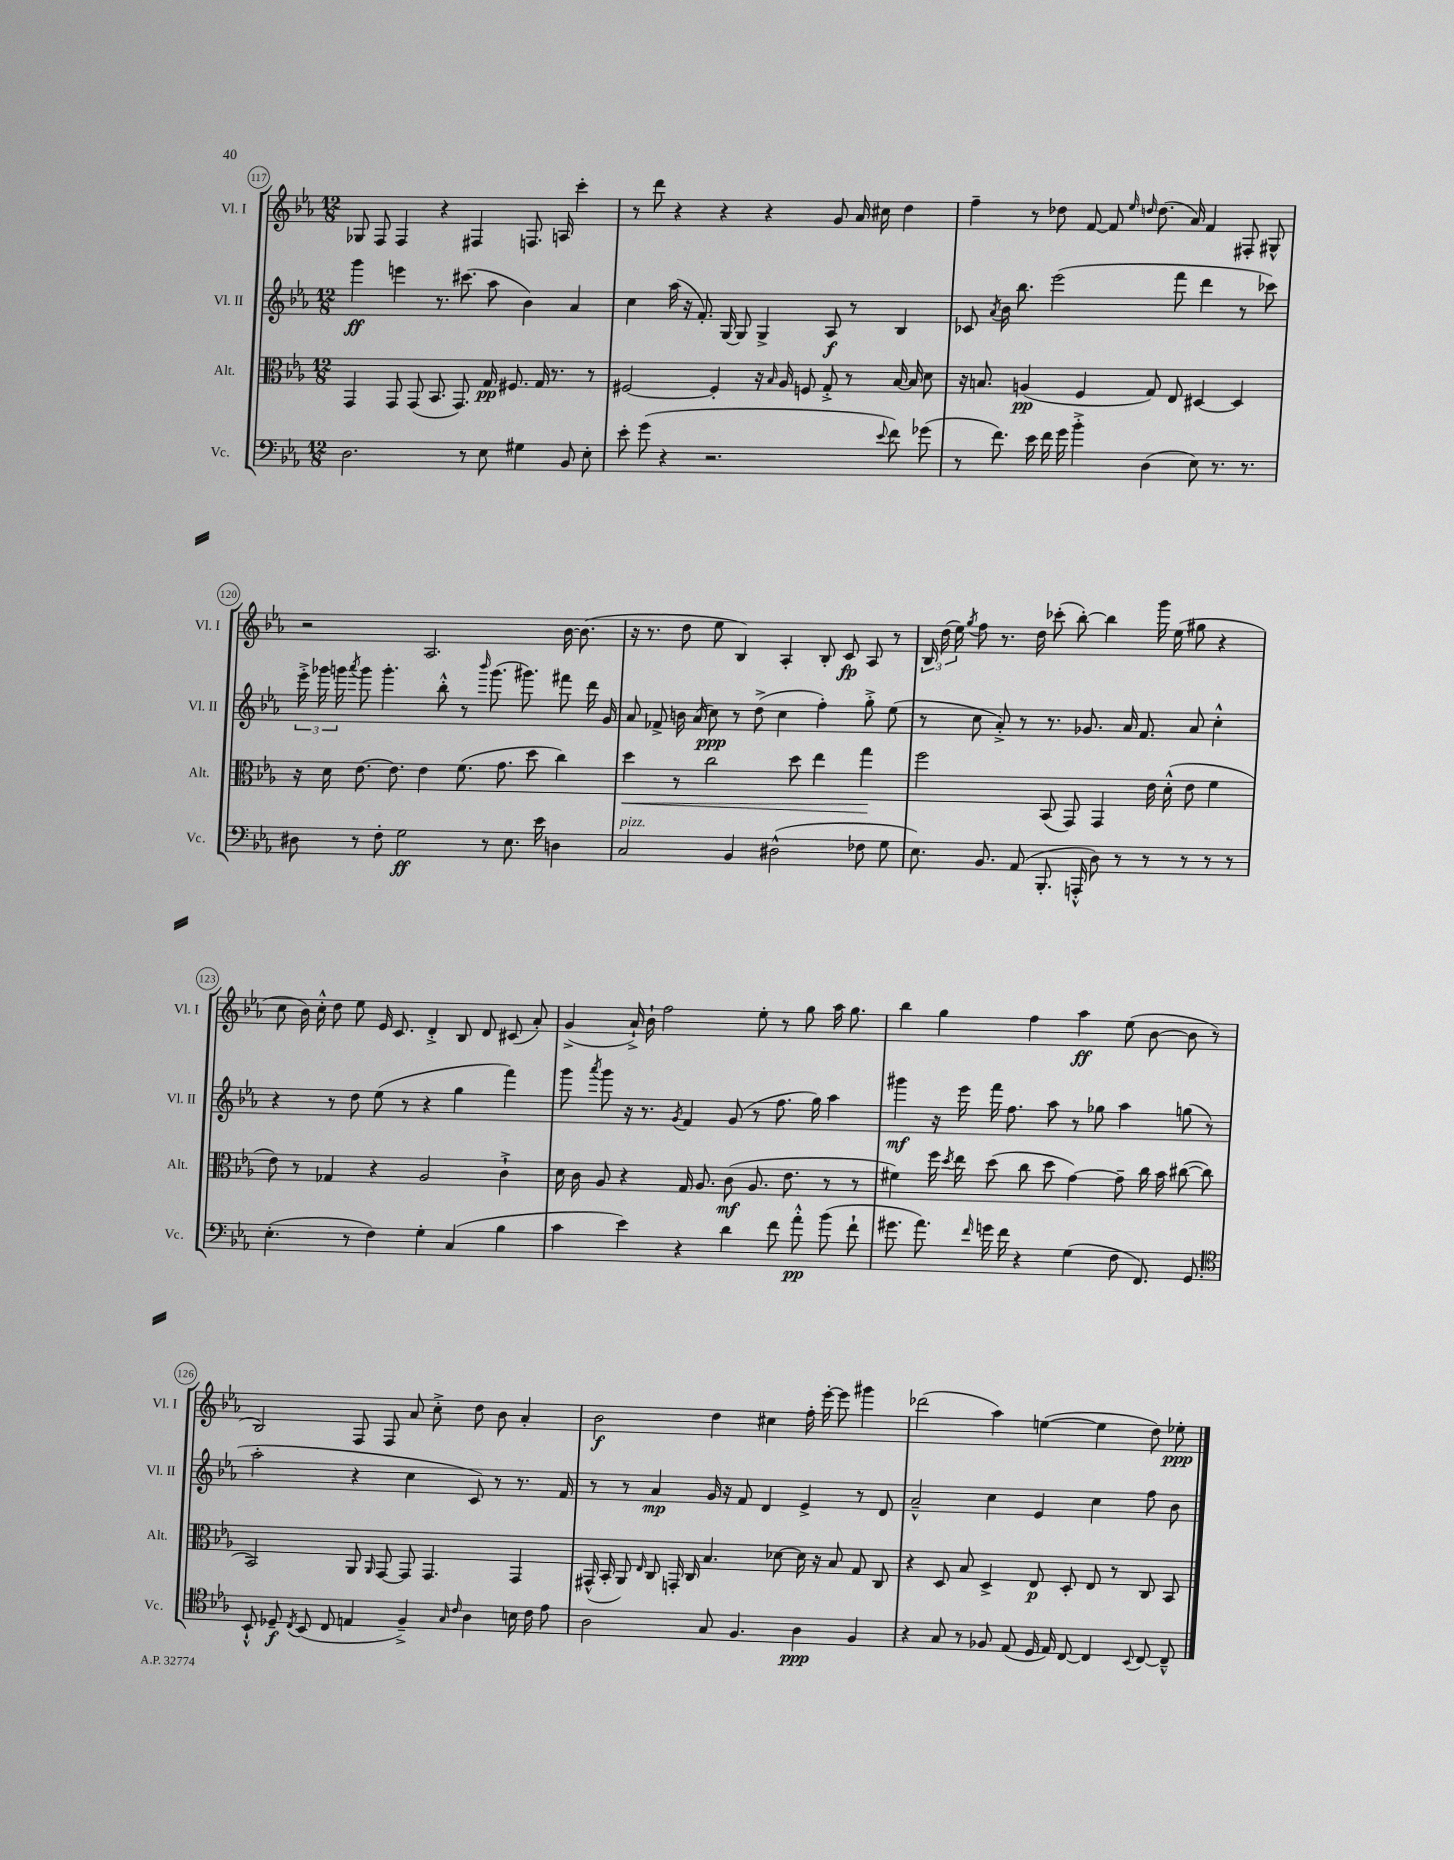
<<
\new StaffGroup <<
\new Staff = "s0" \with { instrumentName = "Vl. I" shortInstrumentName = "Vl. I" } {
    \clef treble \key ees \major \numericTimeSignature \time 12/8
    \autoBeamOff ges8 f8 f4 r4 fis4 f8. a16 c'''4-. |
    r8 d'''8 r4 r4 r4 g'8 aes'16 cis''16 d''4 |
    f''4-- r8 des''8 f'8~ f'8 \grace { ees''16 d''16 } d''8.( aes'16) f'4 fis8-. gis8-^ |
    r2 aes2. bes'16~ bes'8.( |
    r16 r8. d''8 ees''8 bes4) aes4-. bes8-. c'8\fp aes8 r8 |
    \tuplet 3/2 { bes16 d''16( ees''16) } \acciaccatura { g''8 } f''8 r8. d''16 ces'''8-.( bes''8~-.) bes''4 g'''16 ees''16( gis''8 r4 |
    c''8 bes'16) c''16-.-^ d''8 ees''8 ees'16 c'8. d'4-.-> bes8 d'8 cis'8( aes'8-.) |
    g'4->( aes'16-!->) bes'16-! f''2 ees''8-. r8 g''8 aes''16 g''8. |
    bes''4 g''4 f''4 aes''4\ff ees''8( bes'8~ bes'8 r8 |
    bes2) f8 f8 aes'8 c''8-.-> d''8 bes'8 aes'4-. |
    bes'2\f d''4 cis''4 f''16-. ees'''16~-. ees'''8 gis'''4 |
    des'''2( aes''4) e''4~( e''4 d''8) ees''8-.\ppp \bar "|." |
}
\new Staff = "s1" \with { instrumentName = "Vl. II" shortInstrumentName = "Vl. II" } {
    \clef treble \key ees \major \numericTimeSignature \time 12/8
    \autoBeamOff g'''4\ff e'''4 r8. cis'''8.( aes''8 bes'4) aes'4 |
    c''4 aes''16( r16 f'8.-.) g16~ g8 g4-> aes8\f r8 bes4 |
    ces'8 \acciaccatura { aes'8 } bes'16 bes''8. ees'''2( f'''8 d'''4 r8 ces'''8) |
    \tuplet 3/2 { ees'''16-.-> ges'''16 g'''16 } \acciaccatura { aes'''8 } g'''8 g'''4.-. bes''8-.-^ r8 \grace { bes'''16 } g'''8.( gis'''8.) fis'''8 d'''16 g'16 |
    aes'8 fes'8-> b'16 aes'16( c''8\ppp) r8 d''8->( c''4 f''4-.) g''8-.-> ees''8( |
    r8 c''8 aes'8-.->) r8 r8. ges'8. aes'16 f'8. aes'8 c''4-.-^ |
    r4 r8 d''8 ees''8( r8 r4 g''4 f'''4) |
    g'''8 \acciaccatura { aes'''8 } g'''8 r16 r8. \acciaccatura { g'8 } f'4 g'8( r8 f''8. g''16) aes''4 |
    gis'''4\mf r16 ees'''16 f'''16 f''8. aes''8 r8 ges''8 aes''4 g''8( r8 |
    aes''2-. r4 c''4 c'8) r8 r8. f'16 |
    r8 r8 aes'4\mp g'16 r16 f'8 d'4 ees'4-> r8 d'8 |
    aes'2---^ c''4 ees'4 c''4 f''8 bes'8 \bar "|." |
}
\new Staff = "s2" \with { instrumentName = "Alt." shortInstrumentName = "Alt." } {
    \clef alto \key ees \major \numericTimeSignature \time 12/8
    \autoBeamOff g,4 g,8 g,8( bes,8. g,8.) g16\pp fis8. g16 r8. r8 |
    fis2~ fis4-. r16 \grace { bes16 } aes16 f8 g8-.-> r8 bes16~ bes16 d'8 |
    r16 b8. a4\pp( f4 g8) ees8 dis4~ dis4 |
    r16 d'16 ees'8.~ ees'8. ees'4 f'8.( g'8. d''8 c''4) |
    d''4\< r8 c''2 d''8 ees''4 g''4\! |
    f''2 bes,8( g,8) g,4 ees'16 d'16-.-^( ees'8 f'4 |
    ees'8) r8 ges4 r4 aes2 c'4-!-> |
    d'16 c'16 aes8 r4 g16 aes8. c'8\mf( aes8. ees'8. r8 r8 |
    fis'4) f''16 \acciaccatura { d''8 } ees''16 d''8( c''8 d''8 g'4~) g'8-- c''16 bes'16 cis''8~( cis''8 |
    bes,2) aes,8 \grace { aes,16 } g,8~ g,8 g,4. g,4 |
    gis,16-^( bes,16-. aes,8) \grace { ees16 } c8 g,16-. c16 bes4. des'8~ des'16 r16 bes8 g8 c8 |
    r4 d8 bes8 d4-> ees8\p d8-. ees8 r8 c8 bes,8 \bar "|." |
}
\new Staff = "s3" \with { instrumentName = "Vc." shortInstrumentName = "Vc." } {
    \clef bass \key ees \major \numericTimeSignature \time 12/8
    \autoBeamOff d2. r8 ees8 gis4 bes,8 ees8-. |
    ees'8-. g'8( r4 r2. \appoggiatura { ees'8 } f'8) ges'8( |
    r8 f'8.) ees'16 f'16 g'16 bes'4-.-> d4( ees8) r8. r8. |
    dis8 r8 f8-. g2\ff r8 ees8. ees'16 d4 |
    c2^\markup { \italic "pizz." } bes,4 dis2-^( fes8 g8 |
    ees8.) bes,8. aes,8( bes,,8.-. a,,16-.-^ d8) r8 r8 r8 r8 r8 |
    ees4.-.( r8 f4) g4-. c4( bes4 |
    c'4 ees'4) r4 d'4 f'8 aes'8-.-^\pp bes'8( f'8-! |
    gis'8. aes'8.) \grace { f'16 } g'16 f'16 r4 g4( f8 f,8.) g,8. |
    \clef tenor bes,8-!-^ des8--\f \acciaccatura { c8 } bes,8( c8 e4 f4--->) \grace { g16 c'16 } aes4 b16 c'16 ees'8 |
    aes2 g8 f4. aes4\ppp f4 |
    r4 g8 r8 fes8 ees8( d16 ees16) c8~ c4 \appoggiatura { bes,8 } c8~ c8---^ \bar "|." |
}
>>
>>
\layout { \context { \Score currentBarNumber = #117 \override BarNumber.stencil = #(make-stencil-circler 0.1 0.3 ly:text-interface::print) } }
